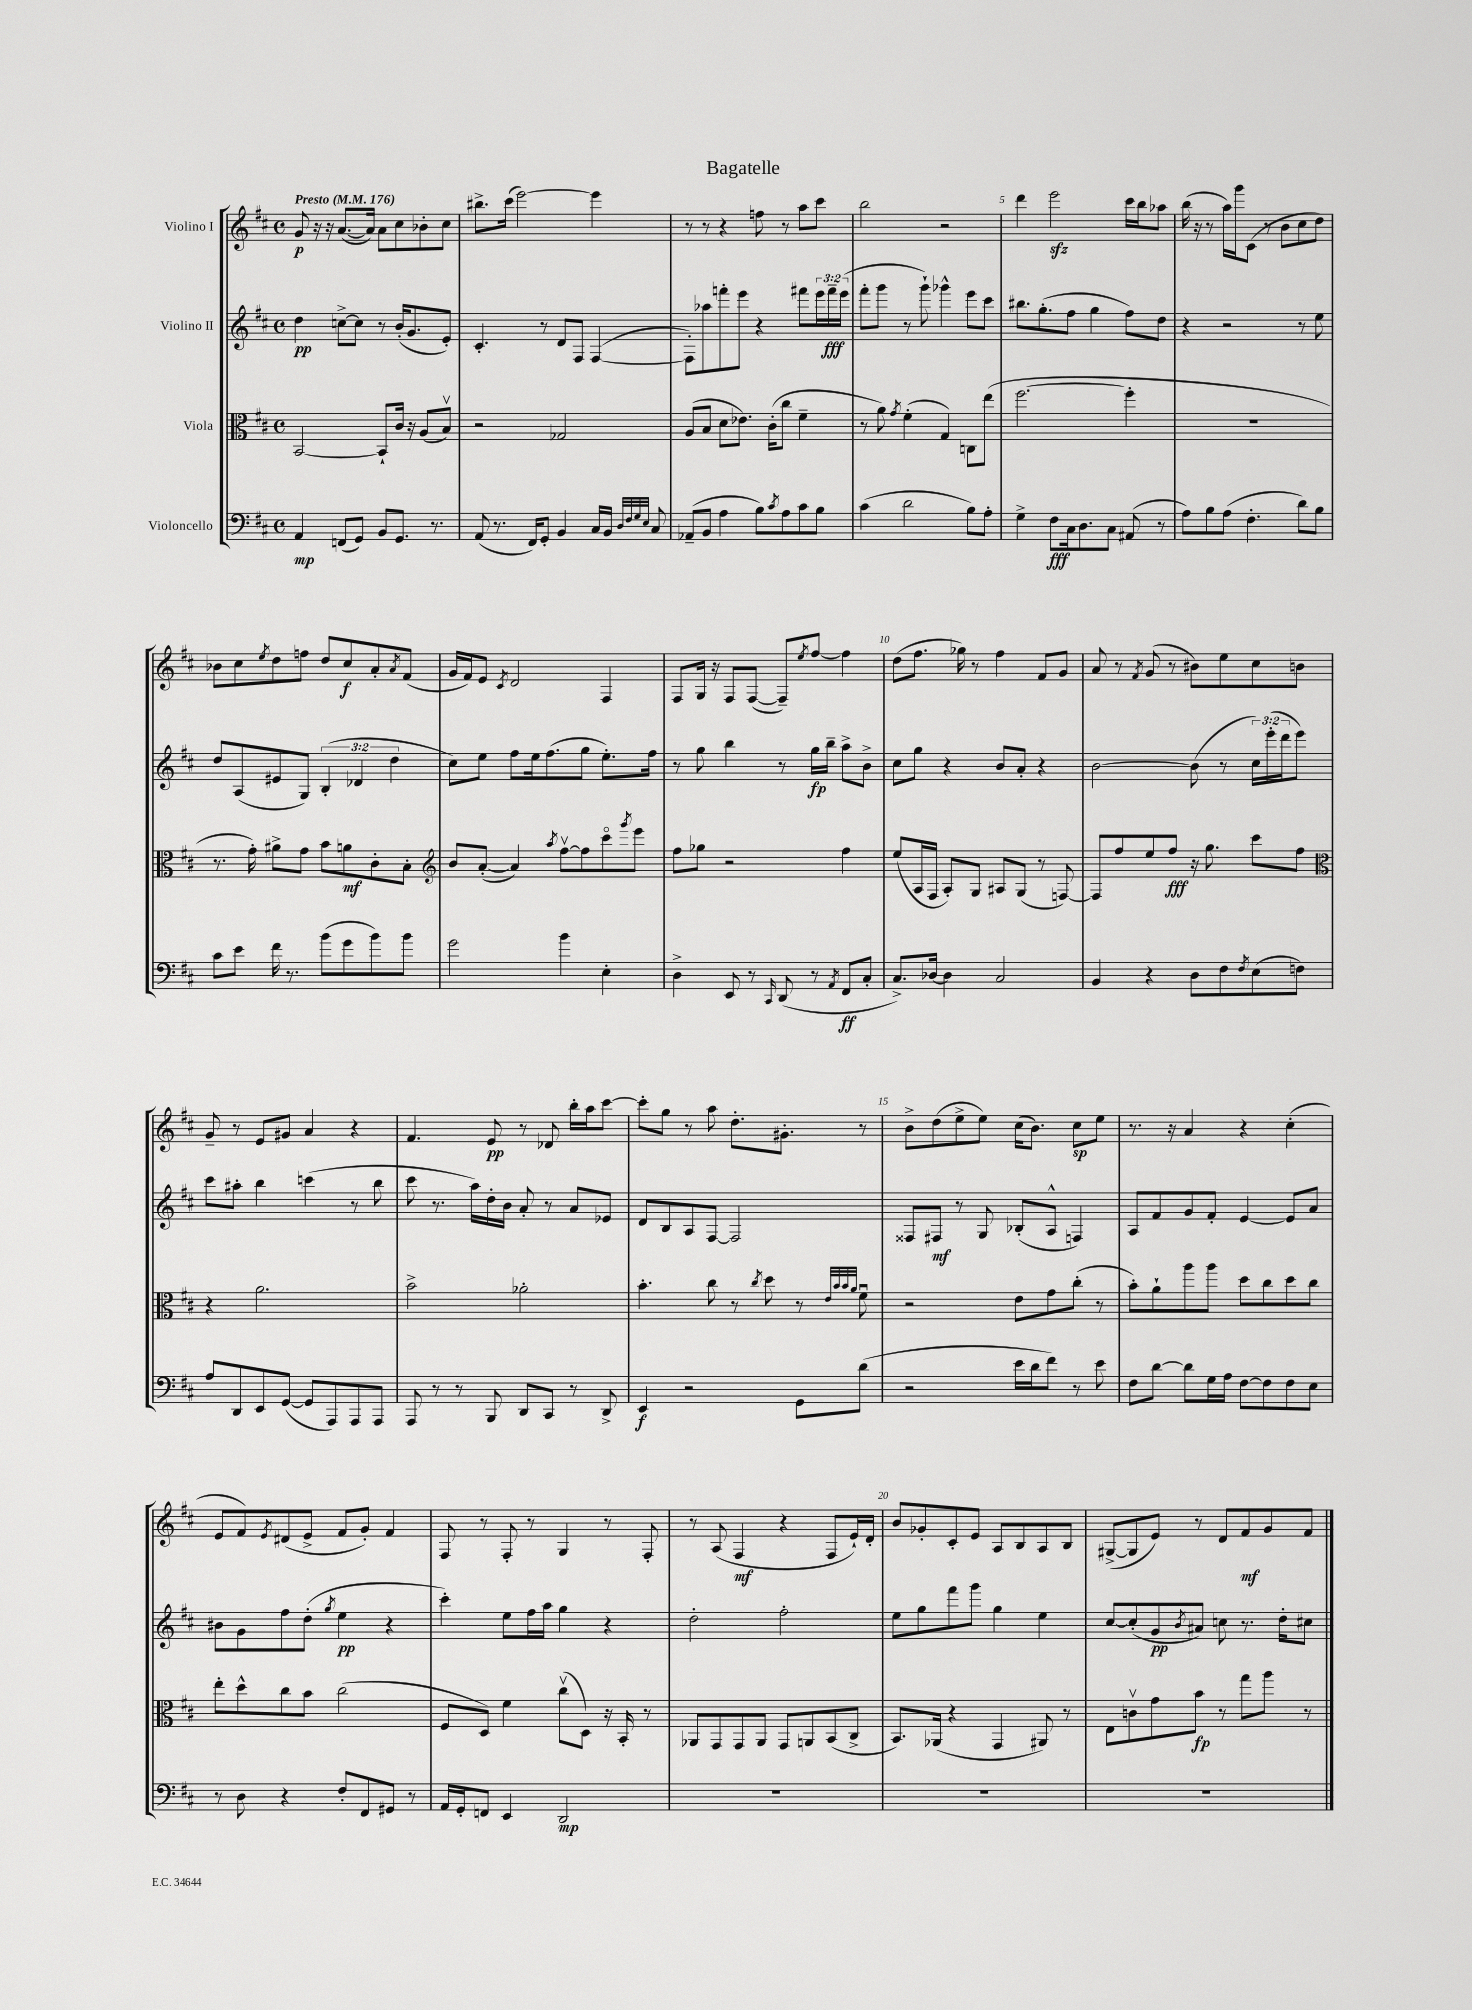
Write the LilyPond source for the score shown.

\header { title = "Bagatelle" }
<<
\new StaffGroup <<
\new Staff = "s0" \with { instrumentName = "Violino I" } {
    \clef treble \key d \major \defaultTimeSignature \time 4/4 \tempo "Presto" 4 = 176
    g'8\p r16 r16 a'8.~( a'16) a'8 cis''8 bes'8-. cis''8 |
    bis''8.-> cis'''16( e'''2~) e'''4 |
    r8 r8 r4 f''8 r8 a''8 cis'''8 |
    b''2 r2 |
    d'''4 e'''2\sfz cis'''16 b''16 aes''8 |
    b''16( r16 r8 a''16) g'''16 cis'8( r8 b'8 cis''8 d''8) |
    bes'8 cis''8 \acciaccatura { e''8 } d''8 f''8 d''8 cis''8\f a'8-. \acciaccatura { a'8 } fis'8( |
    g'16 fis'16) e'8 \acciaccatura { cis'8 } d'2 fis4 |
    fis8 g16 r16 fis8 fis8~( fis8--) \acciaccatura { e''8 } fis''8~ fis''4 |
    d''8( fis''8. ges''16) r8 fis''4 fis'8 g'8 |
    a'8 r8 \acciaccatura { fis'8 } g'8( r8 bis'8) e''8 cis''8 b'8 |
    g'8-- r8 e'8 gis'8 a'4 r4 |
    fis'4. e'8\pp r8 des'8 b''16-. a''16 cis'''8~ |
    cis'''8-. g''8 r8 a''8 d''8.-. gis'8.-. r8 |
    b'8-> d''8( e''8-> e''8) cis''16( b'8.) cis''8\sp e''8 |
    r8. r16 a'4 r4 cis''4-.( |
    e'8 fis'8) \acciaccatura { e'8 } dis'8( e'8-> fis'8 g'8-.) fis'4 |
    fis8 r8 fis8-. r8 g4 r8 fis8-. |
    r8 a8( fis4\mf r4 fis8 e'16-!) d'16-. |
    b'8 ges'8-. cis'8-. e'8 a8 b8 a8 b8 |
    gis8~->( gis8 e'8) r8 d'8 fis'8\mf g'8 fis'8 \bar "|." |
}
\new Staff = "s1" \with { instrumentName = "Violino II" } {
    \clef treble \key d \major \defaultTimeSignature \time 4/4 \override Staff.TupletNumber.text = #tuplet-number::calc-fraction-text
    d''4\pp c''8~-> c''8 r8 b'16-.( g'8. e'8-.) |
    cis'4.-. r8 d'8 fis8 fis4~( |
    fis8-.) aes''8 f'''8-. e'''8 r4 fis'''8 \tuplet 3/2 { e'''16 fis'''16--\fff e'''16( } |
    fis'''8-. g'''8 r8 g'''8-!) ges'''4-^ e'''8 cis'''8 |
    bis''8. g''8.-.( fis''8 g''4 fis''8) d''8 |
    r4 r2 r8 e''8 |
    d''8 a8( eis'8 g8) \tuplet 3/2 { b4-.( des'4 d''4 } |
    cis''8) e''8 fis''8 e''16 fis''8.( g''8 e''8.-.) fis''16 |
    r8 g''8 b''4 r8 g''16\fp b''16-- a''8-> b'8-> |
    cis''8 g''8 r4 b'8 a'8-. r4 |
    b'2~ b'8( r8 \tuplet 3/2 { cis''16) e'''16-.( d'''16 } e'''8) |
    cis'''8 ais''8-. b''4 c'''4( r8 b''8 |
    cis'''8 r8. a''16) d''16-. b'16 a'8-. r8 a'8 ees'8 |
    d'8 b8 a8 fis8~ fis2 |
    fisis8 fis8\mf r8 g8 bes8-.( a8-^ f4) |
    a8 fis'8 g'8 fis'8-. e'4~ e'8 a'8 |
    bis'8 g'8 fis''8 d''8-.( \acciaccatura { g''8 } e''4\pp r4 |
    cis'''4-.) e''8 fis''16 a''16 g''4 r4 |
    d''2-. fis''2-. |
    e''8 g''8 fis'''8 g'''8 g''4 e''4 |
    cis''8~ cis''8-.( g'8\pp \acciaccatura { b'8 } ais'8) c''8 r8. d''16-. cis''8 \bar "|." |
}
\new Staff = "s2" \with { instrumentName = "Viola" } {
    \clef alto \key d \major \defaultTimeSignature \time 4/4
    b,2~ b,8-! cis'16 r16 a8( b8\upbow) |
    r2 ges2 |
    a8( b8 d'8 ees'8.) cis'16-.( cis''8 fis'4-- |
    r8 a'8) \acciaccatura { g'8 } fis'4-.( g4) c8 e''8( |
    fis''2.~ fis''4-. |
    R1 |
    r8. g'16-.) ais'8-> g'8 b'8 a'8\mf cis'8-. b8-. |
    \clef treble b'8 a'8~-.( a'4) \acciaccatura { a''8 } fis''8~\upbow fis''8 cis'''8\flageolet \acciaccatura { g'''8 } e'''8 |
    fis''8 ges''8 r2 fis''4 |
    e''8( a16 fis16 a8-.) g8 ais8 g8( r8 f8~) |
    f8 fis''8 e''8 fis''8\fff r16 g''8. cis'''8 fis''8 |
    \clef alto r4 a'2. |
    b'2-> aes'2-. |
    b'4.-. cis''8 r8 \acciaccatura { cis''8 } d''8 r8 \grace { e'32 b'32 b'32 a'32 } fis'8\downbow |
    r2 e'8 g'8 cis''8-.( r8 |
    b'8-.) a'8-! a''8 a''8 d''8 cis''8 d''8 cis''8 |
    e''8-. d''8-^ cis''8 b'8 cis''2( |
    fis8 d8) fis'4 cis''8\upbow( d8) r16 b,16-. r8 |
    aes,8 g,8 g,8 aes,8 g,8 a,8 b,8( cis8-> |
    b,8.) aes,16( r4 g,4 ais,8) r8 |
    e8 c'8\upbow g'8 b'8\fp r8 g''8 a''8 r8 \bar "|." |
}
\new Staff = "s3" \with { instrumentName = "Violoncello" } {
    \clef bass \key d \major \defaultTimeSignature \time 4/4
    a,4\mp f,8( g,8) b,8 g,8. r8. |
    a,8( r8. fis,16) g,8-. b,4 cis16 b,16 \grace { d32 fis32 g32 e32 } cis8 |
    aes,8--( b,8 a4 b8) \acciaccatura { cis'8 } a8 cis'8 b8 |
    cis'4( d'2 b8) a8-. |
    g4-> fis8\fff cis16 d8. cis8 ais,8( r8 |
    a8) b8 a8( fis4.-. d'8) b8 |
    cis'8 e'8 fis'16 r8. b'8( g'8 b'8) b'8 |
    g'2 b'4 e4-. |
    d4-> e,8 r8 \grace { cis,16 } d,8( r8 \acciaccatura { a,8 } fis,8\ff cis8-. |
    cis8.->) des16~ des4 cis2 |
    b,4 r4 d8 fis8 \acciaccatura { fis8 } e8( f8) |
    a8 d,8 e,8 g,8~( g,8 a,,8) a,,8 a,,8 |
    a,,8 r8 r8 b,,8 d,8 cis,8 r8 d,8-> |
    e,4\f r2 g,8 d'8( |
    r2 e'16 d'16 fis'8) r8 e'8 |
    fis8 d'8~ d'8 g16 a16 fis8~ fis8 fis8 e8 |
    r8 d8 r4 fis8-. fis,8 gis,8 r8 |
    a,16 g,16-. f,8 e,4 d,2\mp |
    R1 |
    R1 |
    R1 \bar "|." |
}
>>
>>
\layout { \context { \Score \override BarNumber.break-visibility = ##(#f #t #t) barNumberVisibility = #(every-nth-bar-number-visible 5) } }
